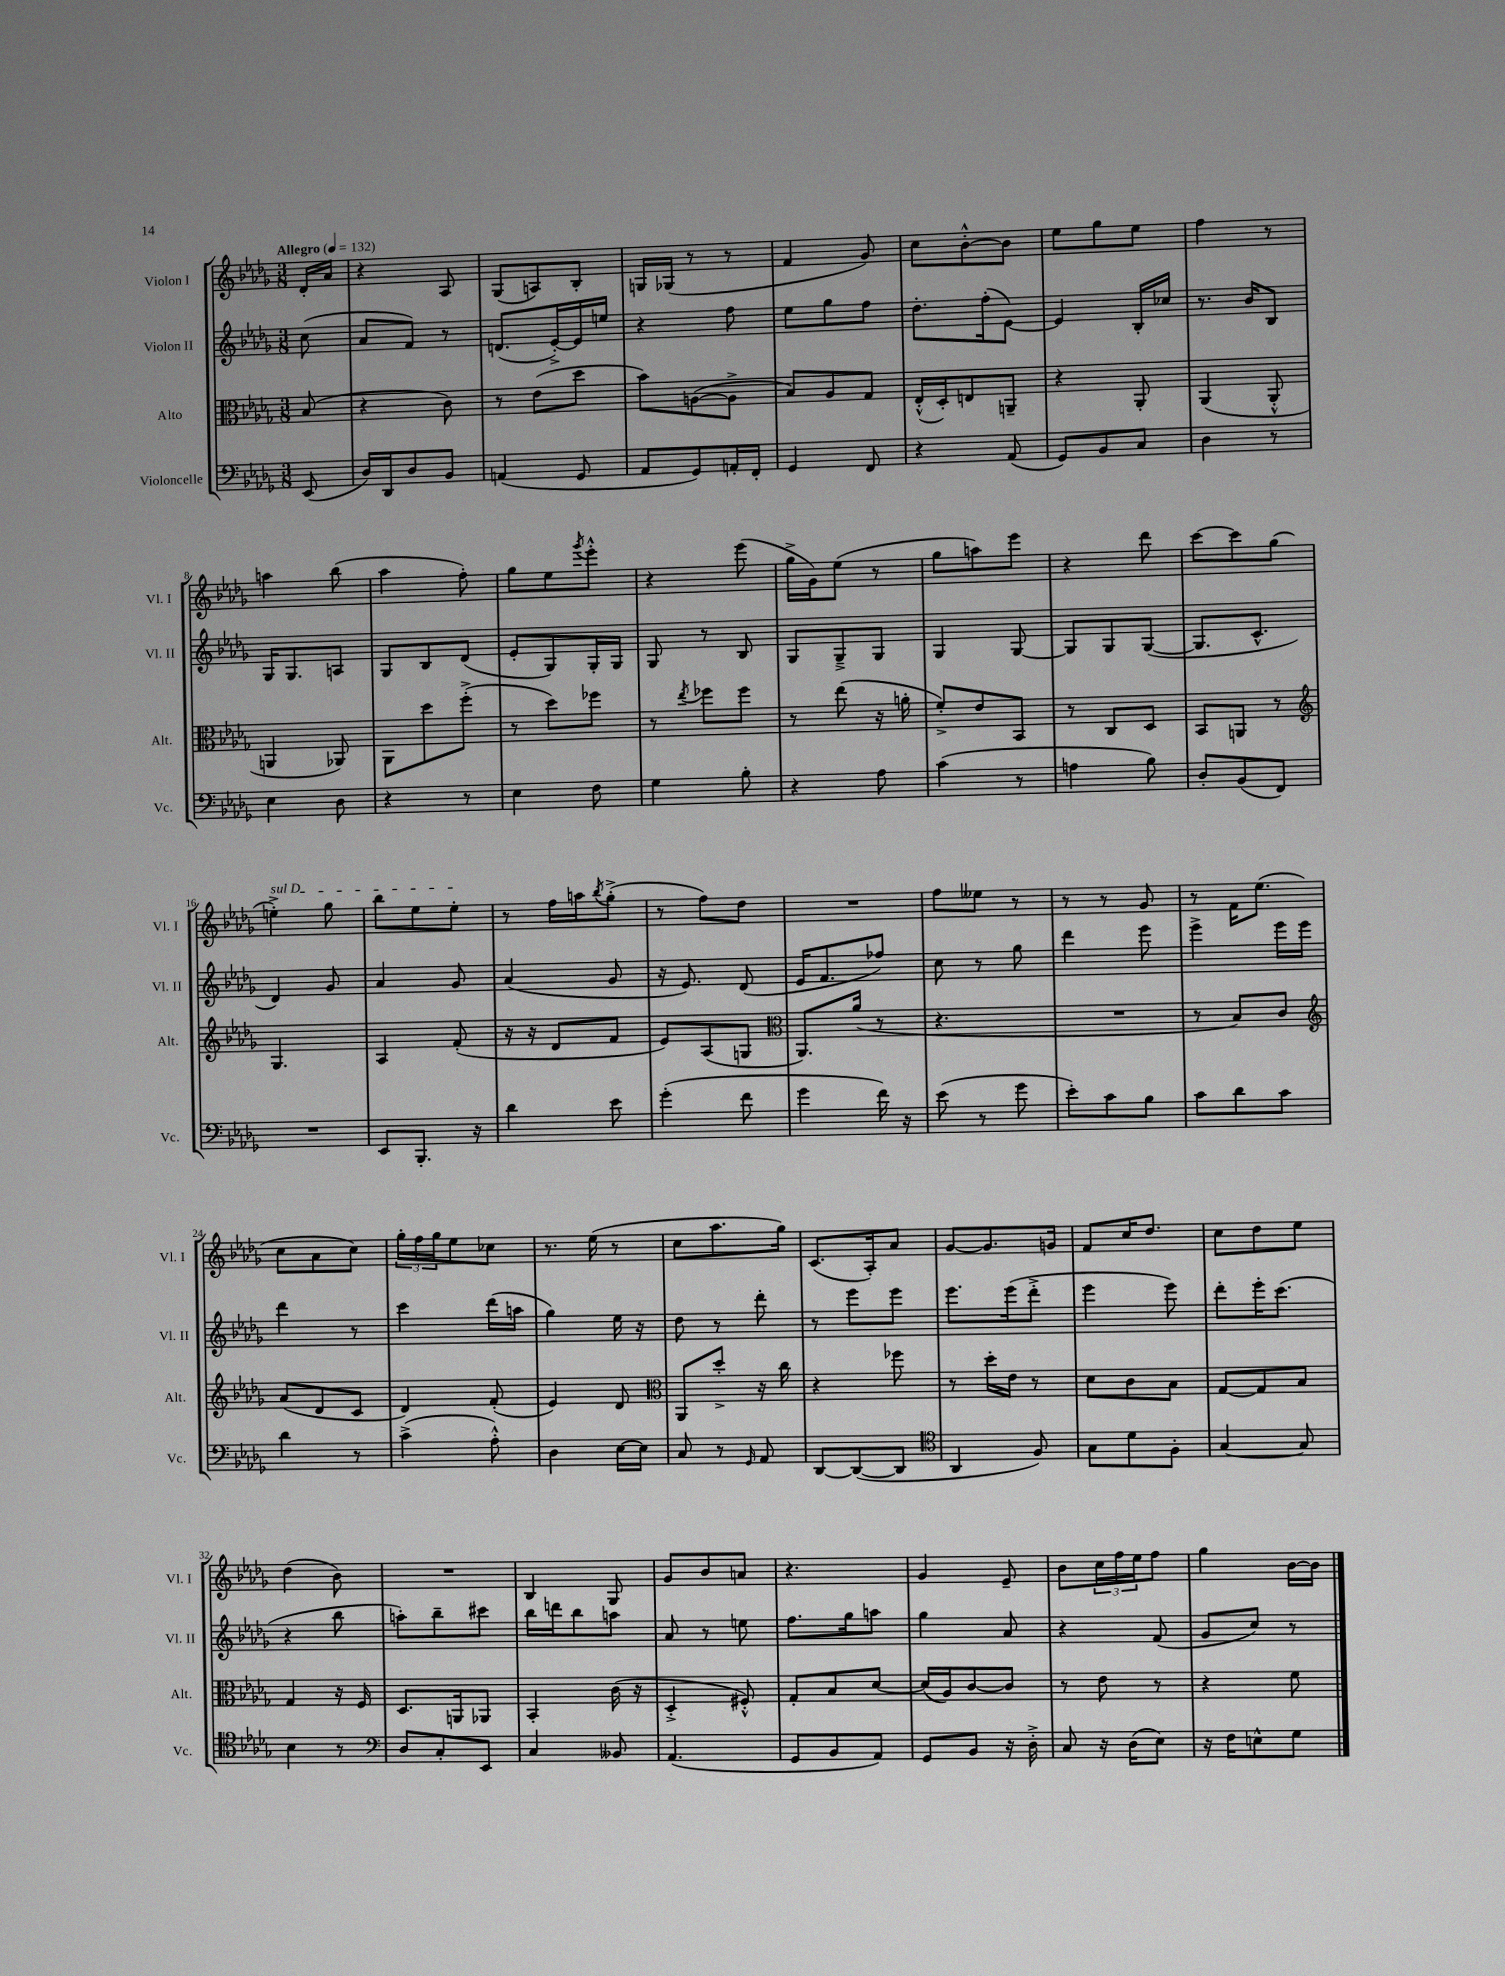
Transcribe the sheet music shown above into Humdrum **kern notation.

**kern	**kern	**kern	**kern
*staff4	*staff3	*staff2	*staff1
*clefF4	*clefC3	*clefG2	*clefG2
*k[b-e-a-d-g-]	*k[b-e-a-d-g-]	*k[b-e-a-d-g-]	*k[b-e-a-d-g-]
*M3/8	*M3/8	*M3/8	*M3/8
*MM132	*MM132	*MM132	*MM132
(8EE-	(8B-	(8cc	16d-'
.	.	.	16a-
=	=	=	=
16D-)	4r	8a-	4r
16DD-	.	.	.
8D-	.	8f)	.
8BB-	8c)	8r	8A-
=	=	=	=
(4AA	8r	(8.d	(8G-
.	(8e-	.	8A)
.	.	[16e-'^)	.
8GG-	8dd-	16e-]	8B-'
.	.	16ee	.
=	=	=	=
8AA-	8b-)	4r	16G
.	.	.	(16G-
8GG-)	([8A	.	8r
16AA'	8A^]	8ff	8r
16FF'	.	.	.
=	=	=	=
4GG-	8B-)	8ee-	4f
.	8A-	8gg-	.
8FF	8G-	8ff	8g-)
=	=	=	=
4r	(16E-'^^	8.dd-'	8cc
.	16D-')	.	.
.	8E	.	[8b-'^^
.	.	(16ff'	.
(8AA-	8AA~	[8e-)	8b-]
=	=	=	=
8GG-)	4r	4e-]	8ee-
8BB-	.	.	8gg-
8C	8AA-'	16B-'	8ee-
.	.	16cc-	.
=	=	=	=
4D-	(4AA-	8.r	4ff
.	.	16b-	.
8r	8AA-'^^	8B-	8r
=	=	=	=
4E-	4AA	16G-	4aa
.	.	8.G-	.
8D-	8AA-)	8A	(8bb-
=	=	=	=
4r	8AA-	8G-	4aa-
.	8dd-	8B-	.
8r	(8ff'^	(8d-	8ff')
=	=	=	=
4E-	8r	8e-'	8gg-
.	8dd-)	8G-)	8ee-
.	.	.	8qggg-
8F	8ff-	16G-'	8eee-'^^
.	.	16G-	.
=	=	=	=
4G-	8r	8G-	4r
.	8qee-	.	.
.	8ff-	8r	.
8B-'	8ff-	8B-	(8eee-
=	=	=	=
4r	8r	8G-	16gg-^
.	.	.	16g-)
.	(8ee-	8G-~^	(8ee-
8A-	16r	8G-	8r
.	16a'	.	.
=	=	=	=
(4c	8f'^)	4G-	8gg-
.	8e-	.	8aa)
8r	8BB-	[8G-	8eee-
=	=	=	=
4A	8r	8G-]	4r
.	8C	8G-	.
8B-)	8D-	([8G-	8ddd-
=	=	=	=
8D-'	8BB-	8.G-]	[8ccc
(8BB-	8AA	.	8ccc]
.	.	8.c^^	.
8FF)	8r	.	(8gg-
=	=	=	=
*	*clefG2	*	*
4.r	4.G-	4d-)	4ee'^)
.	.	8g-	8gg-
=	=	=	=
8EE-	4A-	4a-	8bb-
8.BBB-'	.	.	8ee-
.	(8f'	8g-	8ee-'
16r	.	.	.
=	=	=	=
4d-	16r	(4a-	8r
.	16r	.	.
.	8d-	.	16ff
.	.	.	16aa
.	.	.	8qbb-
8e-	8f	8g-	(8gg-'^
=	=	=	=
(4g-'	8e-)	16r	8r
.	.	8.e-)	.
.	(8A-	.	8ff)
8f	8G	(8d-	8dd-
=	=	=	=
*	*clefC3	*	*
4g-	8.AA-)	16e-	4.r
.	.	8.f	.
.	(16a-	.	.
16f)	8r	8ff-)	.
16r	.	.	.
=	=	=	=
(8e-	4.r	8cc	8ff
8r	.	8r	8ee--
8g-	.	8gg-	8r
=	=	=	=
8e-')	4.r	4ddd-	8r
8c	.	.	8r
8B-	.	8eee-	8g-
=	=	=	=
8c	8r	4eee-^	8r
8d-	8B-)	.	16f
.	.	.	(8.ee-
8c	8c	16eee-	.
.	.	16eee-	.
=	=	=	=
*	*clefG2	*	*
4d-	(8a-	4ddd-	8cc
.	8d-	.	8a-
8r	8c	8r	8cc)
=	=	=	=
(4c^	4d-)	4ccc	24gg-'
.	.	.	24ff
.	.	.	24gg-
.	.	.	8ee-
8A-'^^)	(8f'	(16ddd-	8cc-
.	.	16aa	.
=	=	=	=
4D-	4e-)	4gg-)	8.r
.	.	.	(16ee-
[16E-	8d-	16ee-	8r
16E-]	.	16r	.
=	=	=	=
*	*clefC3	*	*
8C	8AA-	8dd-	8cc
8r	8dd-'^	8r	8.aa-
16qqGG-	.	.	.
8AA-	16r	8ddd-'	.
.	16cc	.	16gg-)
=	=	=	=
[8DD-	4r	8r	(8.c
(8DD-_	.	8eee-	.
.	.	.	16A-')
8DD-]	8ff-	8eee-	8a-
=	=	=	=
*clefC4	*	*	*
4AA-	8r	8.eee-	[8g-
.	16dd-'	.	8.g-]
.	16e-	(16eee-	.
8F)	8r	8ddd-'^	.
.	.	.	16g
=	=	=	=
8G-	8d-	4eee-	8f
8d-	8c	.	16cc
.	.	.	8.dd-
8F'	8B-	8eee-)	.
=	=	=	=
[4G-	[8G-	8ddd-'	8cc
.	8G-]	16eee-'	8dd-
.	.	(8.ccc	.
8G-]	8B-	.	8ee-
=	=	=	=
4B-	4G-	4r	(4dd-
8r	16r	8bb-	8b-)
.	16F	.	.
=	=	=	=
*clefF4	*	*	*
8D-	8.D-	8aa')	4.r
8C'	.	8bb-~	.
.	16AA	.	.
8EE-	8AA-	8ccc#	.
=	=	=	=
4C	4BB-'	16bb-	4B-
.	.	16ddd	.
.	.	8bb-	.
8BB--	(16c	8aa	8G-
.	16r	.	.
=	=	=	=
(4.AA-	4D-'^	8a-	8g-
.	.	8r	8b-
.	8F#'^^)	8ee	8a
=	=	=	=
8GG-	8G-'	8.ff	4.r
8BB-	8B-	.	.
.	.	16gg-	.
8AA-)	[8d-	8aa	.
=	=	=	=
8GG-	(16d-]	4gg-	4g-
.	16A-)	.	.
8BB-	[8c	.	.
16r	8c]	8a-	8e-~
16D-'^	.	.	.
=	=	=	=
8C	8r	4r	8b-
16r	8e-	.	24cc
.	.	.	24ff
(16D-	.	.	.
.	.	.	24ee-
8E-)	8r	(8f	8ff
=	=	=	=
16r	4r	8g-	4gg-
16F	.	.	.
8E^^	.	8cc)	.
8G-	8f	8r	[16b-
.	.	.	16b-]
==	==	==	==
*-	*-	*-	*-
